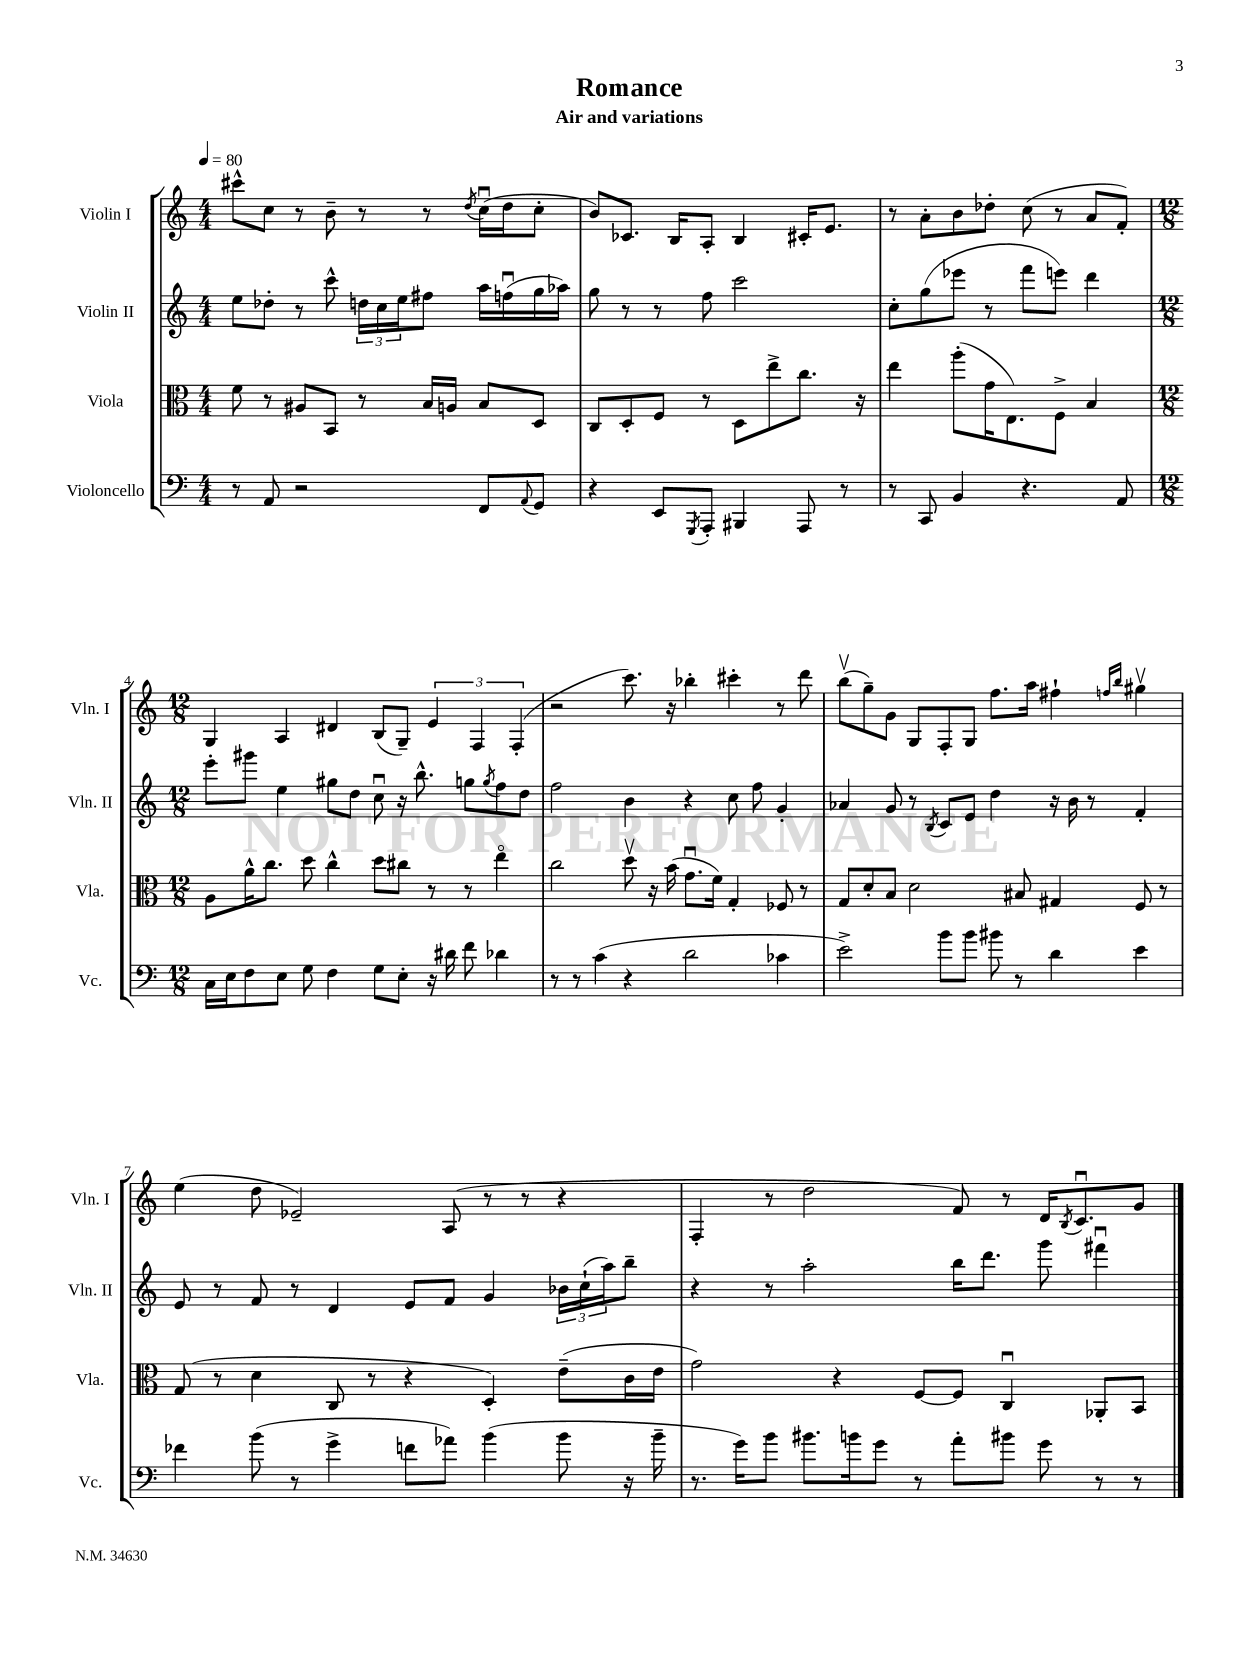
\header { title = "Romance" subtitle = "Air and variations" }
<<
\new StaffGroup <<
\new Staff = "s0" \with { instrumentName = "Violin I" shortInstrumentName = "Vln. I" } {
    \clef treble \key c \major \numericTimeSignature \time 4/4 \tempo 4 = 80
    cis'''8-^ c''8 r8 b'8-- r8 r8 \acciaccatura { d''8 } c''16\downbow( d''16 c''8-. |
    b'8) ces'8. b16 a8-. b4 cis'16-. e'8. |
    r8 a'8-. b'8 des''8-. c''8( r8 a'8 f'8-.) |
    \numericTimeSignature \time 12/8 g4 a4 dis'4 b8( g8--) \tuplet 3/2 { e'4 f4 f4-.( } |
    r2 c'''8.) r16 bes''4-. cis'''4-. r8 d'''8 |
    b''8\upbow( g''8--) g'8 g8 f8-. g8 f''8. a''16 fis''4-! \grace { f''16 b''16 } gis''4\upbow |
    e''4( d''8 ees'2--) a8( r8 r8 r4 |
    f4-. r8 d''2 f'8) r8 d'16 \acciaccatura { b8 } c'8.\downbow g'8 \bar "|." |
}
\new Staff = "s1" \with { instrumentName = "Violin II" shortInstrumentName = "Vln. II" } {
    \clef treble \key c \major \numericTimeSignature \time 4/4
    e''8 des''8-. r8 c'''8-^ \tuplet 3/2 { d''16 c''16 e''16 } fis''8 a''16 f''16\downbow( g''16 aes''16) |
    g''8 r8 r8 f''8 c'''2 |
    c''8-. g''8( ees'''8 r8 f'''8 e'''8) d'''4 |
    \numericTimeSignature \time 12/8 e'''8-. gis'''8 e''4 gis''8 d''8 c''8\downbow r16 b''8.-^ g''8 \acciaccatura { g''8 } f''8 d''8 |
    f''2 b'4 r4 c''8 f''8 g'4-. |
    aes'4 g'8 r8 \acciaccatura { b8 } c'8 e'8 d''4 r16 b'16 r8 f'4-. |
    e'8 r8 f'8 r8 d'4 e'8 f'8 g'4 \tuplet 3/2 { bes'16 c''16-!( a''16) } b''8-- |
    r4 r8 a''2-. b''16 d'''8. g'''8 fis'''4\downbow \bar "|." |
}
\new Staff = "s2" \with { instrumentName = "Viola" shortInstrumentName = "Vla." } {
    \clef alto \key c \major \numericTimeSignature \time 4/4
    f'8 r8 ais8 b,8 r8 b16 a16 b8 d8 |
    c8 d8-. f8 r8 d8 e''8-> c''8. r16 |
    e''4 a''8-.( g'16 e8.) f8-> b4 |
    \numericTimeSignature \time 12/8 a8 a'16-^ c''8. d''8 c''4-^ d''8 cis''8 r8 r8 e''4\flageolet |
    c''2 d''8\upbow r16 b'16( g'8.\downbow f'16) g4-. fes8 r8 |
    g8 d'8-. b8 d'2 bis8 gis4 f8 r8 |
    g8( r8 d'4 c8 r8 r4 d4-.) e'8--( c'16 e'16 |
    g'2) r4 f8~ f8 c4\downbow aes,8-. b,8 \bar "|." |
}
\new Staff = "s3" \with { instrumentName = "Violoncello" shortInstrumentName = "Vc." } {
    \clef bass \key c \major \numericTimeSignature \time 4/4
    r8 a,8 r2 f,8 \appoggiatura { a,8 } g,8 |
    r4 e,8 \acciaccatura { g,,8 } a,,8-. bis,,4 a,,8 r8 |
    r8 c,8 b,4 r4. a,8 |
    \numericTimeSignature \time 12/8 c16 e16 f8 e8 g8 f4 g8 e8-. r16 dis'16 f'8 des'4 |
    r8 r8 c'4( r4 d'2 ces'4 |
    e'2->) b'8 b'8 bis'8 r8 d'4 e'4 |
    fes'4 b'8( r8 g'4-> f'8 aes'8) b'4( b'8 r16 b'16-- |
    r8. g'16) b'8 bis'8. b'16 g'8 r8 a'8-. bis'8 g'8 r8 r8 \bar "|." |
}
>>
>>
